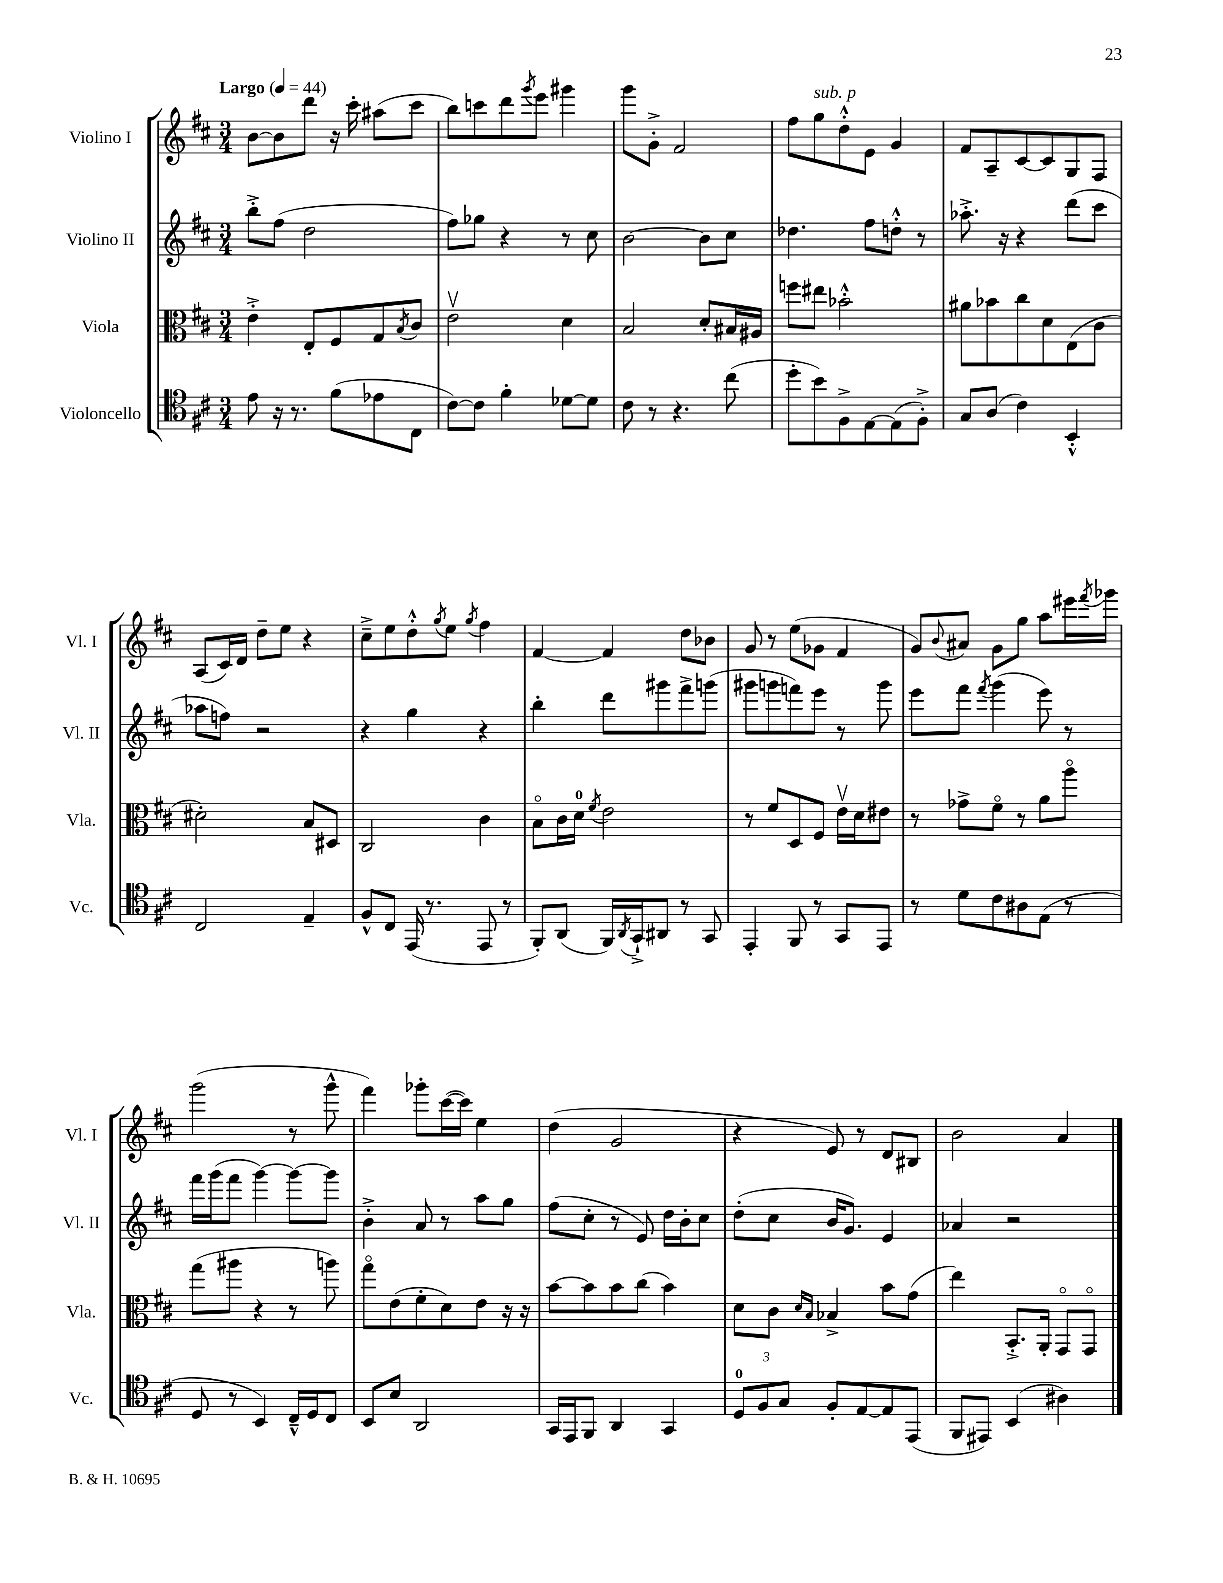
<<
\new StaffGroup <<
\new Staff = "s0" \with { instrumentName = "Violino I" shortInstrumentName = "Vl. I" } {
    \clef treble \key d \major \numericTimeSignature \time 3/4 \tempo "Largo" 4 = 44
    b'8~ b'8 d'''8 r16 cis'''16-. ais''8( cis'''8 |
    b''8) c'''8 d'''8 \acciaccatura { g'''8 } e'''8 gis'''4 |
    g'''8 g'8-.-> fis'2 |
    fis''8 g''8^\markup { \italic "sub. p" } d''8-.-^ e'8 g'4 |
    fis'8 a8-- cis'8~ cis'8 g8 fis8 |
    a8( cis'16) d'16 d''8-- e''8 r4 |
    cis''8---> e''8 d''8-.-^ \acciaccatura { g''8 } e''8 \acciaccatura { g''8 } fis''4 |
    fis'4~ fis'4 d''8 bes'8 |
    g'8 r8 e''8( ges'8 fis'4 |
    g'8) \appoggiatura { b'8 } ais'8 g'8 g''8 a''8 eis'''16 \acciaccatura { fis'''8 } ges'''16 |
    g'''2( r8 g'''8-^ |
    fis'''4) ges'''8-. cis'''16~( cis'''16) e''4 |
    d''4( g'2 |
    r4 e'8) r8 d'8 bis8 |
    b'2 a'4 \bar "|." |
}
\new Staff = "s1" \with { instrumentName = "Violino II" shortInstrumentName = "Vl. II" } {
    \clef treble \key d \major \numericTimeSignature \time 3/4
    b''8-.-> fis''8( d''2 |
    fis''8) ges''8 r4 r8 cis''8 |
    b'2~ b'8 cis''8 |
    des''4. fis''8 d''8-.-^ r8 |
    aes''8.-.-> r16 r4 d'''8( cis'''8 |
    aes''8 f''8) r2 |
    r4 g''4 r4 |
    b''4-. d'''8 gis'''8 fis'''8-> g'''8( |
    gis'''8 g'''8 f'''8) e'''8 r8 g'''8 |
    e'''8 fis'''8 \acciaccatura { fis'''8 } g'''4( e'''8) r8 |
    fis'''16 g'''16( fis'''8 g'''4~) g'''8~ g'''8 |
    b'4-.-> a'8 r8 a''8 g''8 |
    fis''8( cis''8-. r8 e'8) d''16 b'16-. cis''8 |
    d''8-.( cis''8 b'16 g'8.) e'4 |
    aes'4 r2 \bar "|." |
}
\new Staff = "s2" \with { instrumentName = "Viola" shortInstrumentName = "Vla." } {
    \clef alto \key d \major \numericTimeSignature \time 3/4
    e'4-.-> e8-. fis8 g8 \acciaccatura { b8 } cis'8 |
    e'2\upbow d'4 |
    b2 d'8-. bis16 ais16 |
    f''8 eis''8 bes'2-.-^ |
    ais'8 bes'8 cis''8 d'8 e8( cis'8 |
    dis'2-.) b8 dis8 |
    cis2 cis'4 |
    b8\flageolet cis'16 d'16-0 \acciaccatura { fis'8 } e'2 |
    r8 fis'8 d8 fis8 e'16\upbow d'16 eis'8 |
    r8 ges'8-> fis'8\flageolet r8 a'8 a''8\flageolet |
    g''8( ais''8 r4 r8 a''8) |
    g''8\flageolet e'8( fis'8-. d'8) e'8 r16 r16 |
    b'8~ b'8 b'8 cis''8( b'4) |
    d'8 cis'8 \grace { d'16 b16 } bes4-> b'8 g'8( |
    e''4) b,8.-.-> a,16-. g,8\flageolet g,8\flageolet \bar "|." |
}
\new Staff = "s3" \with { instrumentName = "Violoncello" shortInstrumentName = "Vc." } {
    \clef tenor \key d \major \numericTimeSignature \time 3/4
    e'8 r16 r8. fis'8( ees'8 cis8 |
    cis'8~) cis'8 fis'4-. des'8~ des'8 |
    cis'8 r8 r4. cis''8( |
    d''8-. b'8) fis8-> e8~ e8( fis8-.->) |
    g8 a8( cis'4) b,4-.-^ |
    cis2 e4-- |
    fis8-^ cis8 e,16( r8. e,8 r8 |
    fis,8-.) a,8( fis,16) \acciaccatura { a,8 } g,16-!-> ais,8 r8 g,8 |
    e,4-. fis,8 r8 g,8 e,8 |
    r8 d'8 cis'8 ais8 e8( r8 |
    d8 r8 b,4) cis16---^ d16 cis8 |
    b,8 b8 a,2 |
    g,16 e,16 fis,8 a,4 g,4 |
    \tuplet 3/2 { d8-0 fis8 g8 } fis8-. e8~ e8 e,8( |
    fis,8 eis,8) b,4( ais4) \bar "|." |
}
>>
>>
\layout { \context { \Score \remove "Bar_number_engraver" } }
